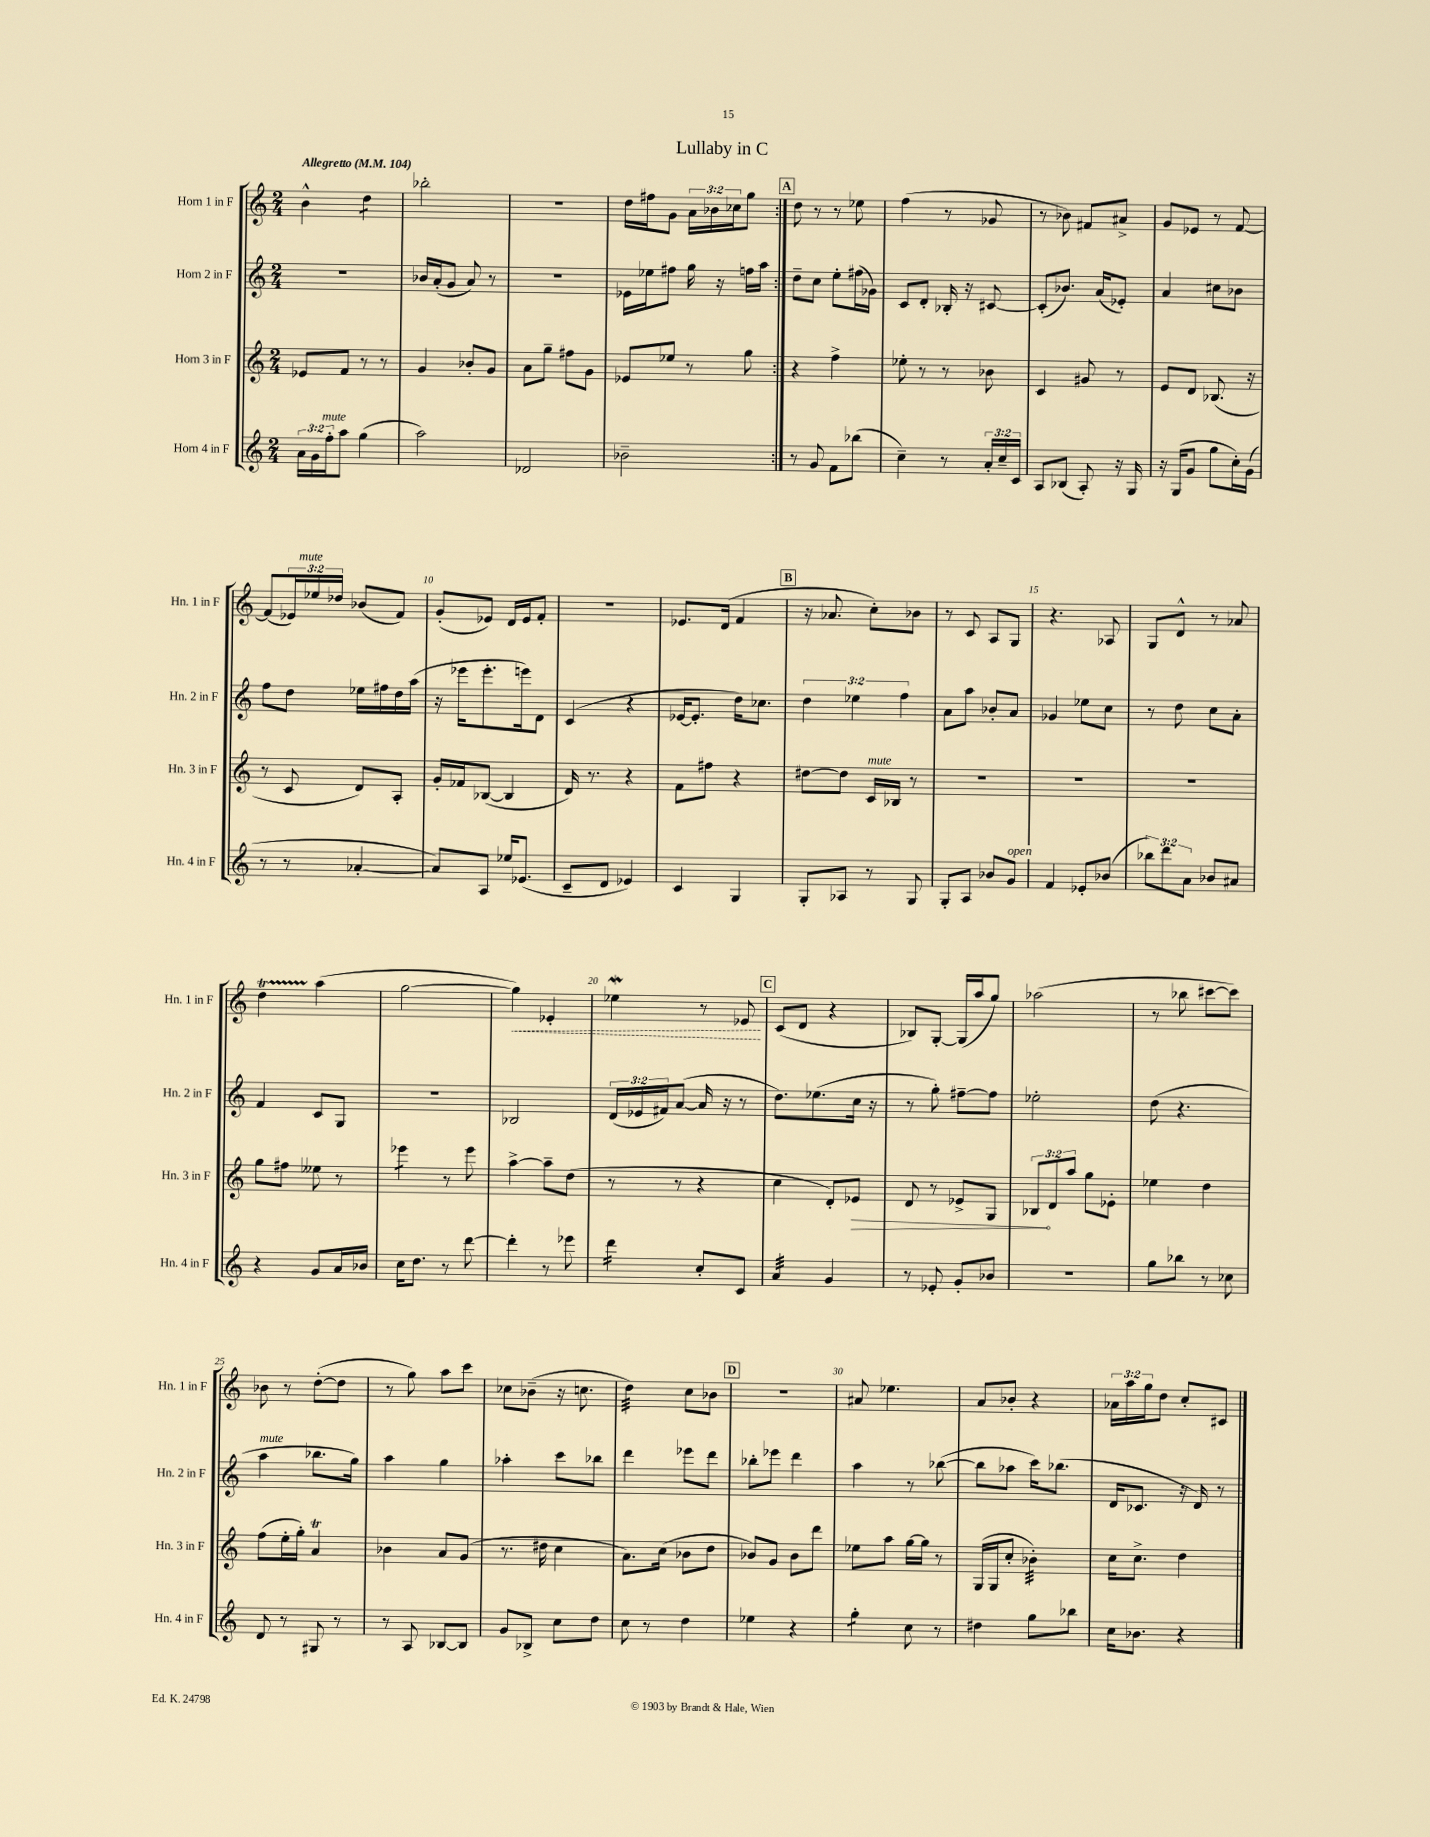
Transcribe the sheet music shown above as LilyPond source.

\header { title = "Lullaby in C" }
<<
\new StaffGroup <<
\new Staff = "s0" \with { instrumentName = "Horn 1 in F" shortInstrumentName = "Hn. 1 in F" } {
    \clef treble \key c \major \numericTimeSignature \time 2/4 \override Staff.TupletNumber.text = #tuplet-number::calc-fraction-text \tempo "Allegretto" 4 = 104
    \repeat volta 2 { b'4-^ d''4:8 |
    bes''2-. |
    r2 |
    d''16 fis''16 g'8 \tuplet 3/2 { a'16 bes'16 ces''16 } g''8 | }
    \mark \markup { \box "A" } d''8 r8 r8 ees''8 |
    f''4( r8 ges'8 |
    r8 bes'8) fis'8 ais'8-> |
    g'8 ees'8 r8 f'8~ |
    f'8( \tuplet 3/2 { ees'16) ees''16^\markup { \italic "mute" } des''16 } bes'8( f'8) |
    g'8-.( ees'8) d'16 ees'16 f'8-. |
    r2 |
    ees'8. d'16( f'4 |
    \mark \markup { \box "B" } r16 aes'8. c''8-.) bes'8 |
    r8 c'8 a8 g8 |
    r4. aes8 |
    g8 d'8-^ r8 aes'8 |
    d''4\startTrillSpan a''4\stopTrillSpan( |
    g''2~ |
    \once \override Hairpin.style = #'dashed-line g''4\<) ees'4-. |
    ees''4\mordent r8 ees'8\! |
    \mark \markup { \box "C" } c'8( d'8 r4 |
    bes8) g8~-. g16( a''16 g''8) |
    aes''2( |
    r8 bes''8 cis'''8~ cis'''8) |
    bes'8 r8 d''8~-.( d''8 |
    r8 g''8) a''8 c'''8 |
    ces''8 bes'8--( r16 c''8. |
    d''4:32) c''8 bes'8 |
    \mark \markup { \box "D" } r2 |
    ais'8 ees''4. |
    a'8 bes'8-. r4 |
    \tuplet 3/2 { aes'16 a''16 g''16 } d''8 c''8-. cis'8 \bar "|." |
}
\new Staff = "s1" \with { instrumentName = "Horn 2 in F" shortInstrumentName = "Hn. 2 in F" } {
    \clef treble \key c \major \numericTimeSignature \time 2/4 \override Staff.TupletNumber.text = #tuplet-number::calc-fraction-text
    \repeat volta 2 { r2 |
    bes'16 a'16-.( g'8 a'8) r8 |
    r2 |
    ees'16 ees''16 fis''8 g''16 r16 f''16 a''16 | }
    \mark \markup { \box "A" } d''8-- c''8 e''8-. fis''16( ges'16) |
    c'8 d'8-. bes16-. r16 cis'8~ |
    cis'8-.( bes'8.) a'16( ees'8-.) |
    a'4 cis''8 bes'8 |
    f''8 d''8 ees''16 fis''16 d''16 a''16( |
    r16 ees'''16 ees'''8.-. e'''16) d'8 |
    c'4( r4 |
    ees'16~ ees'8.-. d''16) ces''8. |
    \mark \markup { \box "B" } \tuplet 3/2 { d''4 ees''4 f''4 } |
    a'8 a''8 bes'8-. a'8 |
    ges'4 ees''8 c''8 |
    r8 d''8 c''8 a'8-. |
    f'4 c'8 g8 |
    r2 |
    bes2 |
    \tuplet 3/2 { d'16( ees'16 fis'16) } a'8~( a'16 r16 r8 |
    \mark \markup { \box "C" } d''8.) ees''8.( c''16 r16 |
    r8 g''8-.) fis''8~-- fis''8 |
    ees''2-. |
    d''8( r4. |
    a''4^\markup { \italic "mute" } bes''8. g''16) |
    a''4 g''4 |
    aes''4-. c'''8 bes''8 |
    d'''4 ees'''8 d'''8 |
    \mark \markup { \box "D" } bes''8-. ees'''8 d'''4 |
    a''4 r8 bes''8~( |
    bes''8 aes''8 c'''16) bes''8.( |
    d'16 ces'8. r16 d'16) r8 \bar "|." |
}
\new Staff = "s2" \with { instrumentName = "Horn 3 in F" shortInstrumentName = "Hn. 3 in F" } {
    \clef treble \key c \major \numericTimeSignature \time 2/4 \override Staff.TupletNumber.text = #tuplet-number::calc-fraction-text
    \repeat volta 2 { ees'8 f'8 r8 r8 |
    g'4 bes'8-. g'8 |
    a'8 g''8-- fis''8 g'8 |
    ees'8 ees''8 r8 g''8 | }
    \mark \markup { \box "A" } r4 f''4-> |
    ees''8-. r8 r8 bes'8 |
    c'4 gis'8 r8 |
    e'8 d'8 bes8.( r16 |
    r8 c'8 d'8) a8-. |
    g'16-. fes'16 bes8~( bes4 |
    d'16) r8. r4 |
    f'8 fis''8 r4 |
    \mark \markup { \box "B" } dis''8~ dis''8 c'16^\markup { \italic "mute" } bes16 r8 |
    R2 |
    R2 |
    R2 |
    g''8 fis''8 eeses''8 r8 |
    ees'''4:8 r8 ees'''8 |
    a''4~-> a''8-- d''8( |
    r8 r8 r4 |
    \mark \markup { \box "C" } c''4 d'8-.) \once \override Hairpin.circled-tip = ##t ees'8\> |
    d'8 r8 ees'8-> g8 |
    \tuplet 3/2 { bes8\! d'8 a''8 } g''8 ees'8-. |
    ees''4 d''4 |
    f''8( e''16-. g''16-.) a'4\trill |
    bes'4 a'8 g'8( |
    r8. dis''16 c''4 |
    a'8.) c''16( bes'8 d''8 |
    \mark \markup { \box "D" } bes'8) g'8 bes'8 d'''8 |
    ees''8 a''8 g''16~ g''16 r8 |
    g16( g16 c''8-. bes'4:32-.) |
    c''16 c''8.-> d''4 \bar "|." |
}
\new Staff = "s3" \with { instrumentName = "Horn 4 in F" shortInstrumentName = "Hn. 4 in F" } {
    \clef treble \key c \major \numericTimeSignature \time 2/4 \override Staff.TupletNumber.text = #tuplet-number::calc-fraction-text
    \repeat volta 2 { \tuplet 3/2 { a'16 g'16 f''16-.^\markup { \italic "mute" } } a''8 g''4( |
    a''2) |
    des'2 |
    bes'2-- | }
    \mark \markup { \box "A" } r8 g'8 f'8 bes''8( |
    c''4--) r8 \tuplet 3/2 { a'16-. c''16-- c'16 } |
    a8 bes8( a8-.) r16 g16 |
    r16 g16( g'8 g''8 c''16-.) g'16( |
    r8 r8 aes'4~-. |
    aes'8) a8 ees''16 ees'8.( |
    c'8-- d'8 ees'4) |
    c'4 g4 |
    \mark \markup { \box "B" } g8-. aes8 r8 g8 |
    g8-. a8 bes'8 g'8^\markup { \italic "open" } |
    f'4 ees'8-. bes'8( |
    \tuplet 3/2 { bes''8) d'''8 a'8 } bes'8 ais'8 |
    r4 g'8 a'16 bes'16 |
    c''16 d''8. r8 d'''8~ |
    d'''4-. r8 ees'''8 |
    d'''4:16 c''8-. c'8 |
    \mark \markup { \box "C" } a'4:32 g'4 |
    r8 ees'8-. g'8-. bes'8 |
    r2 |
    g''8 bes''8 r8 ces''8 |
    d'8 r8 gis8 r8 |
    r8 a8 bes8~ bes8 |
    g'8 bes8-> c''8 d''8 |
    c''8 r8 d''4 |
    \mark \markup { \box "D" } ees''4 r4 |
    g''4:8-. c''8 r8 |
    dis''4 g''8 bes''8 |
    c''16 bes'8. r4 \bar "|." |
}
>>
>>
\layout { \context { \Score \override BarNumber.break-visibility = ##(#f #t #t) barNumberVisibility = #(every-nth-bar-number-visible 5) } }
